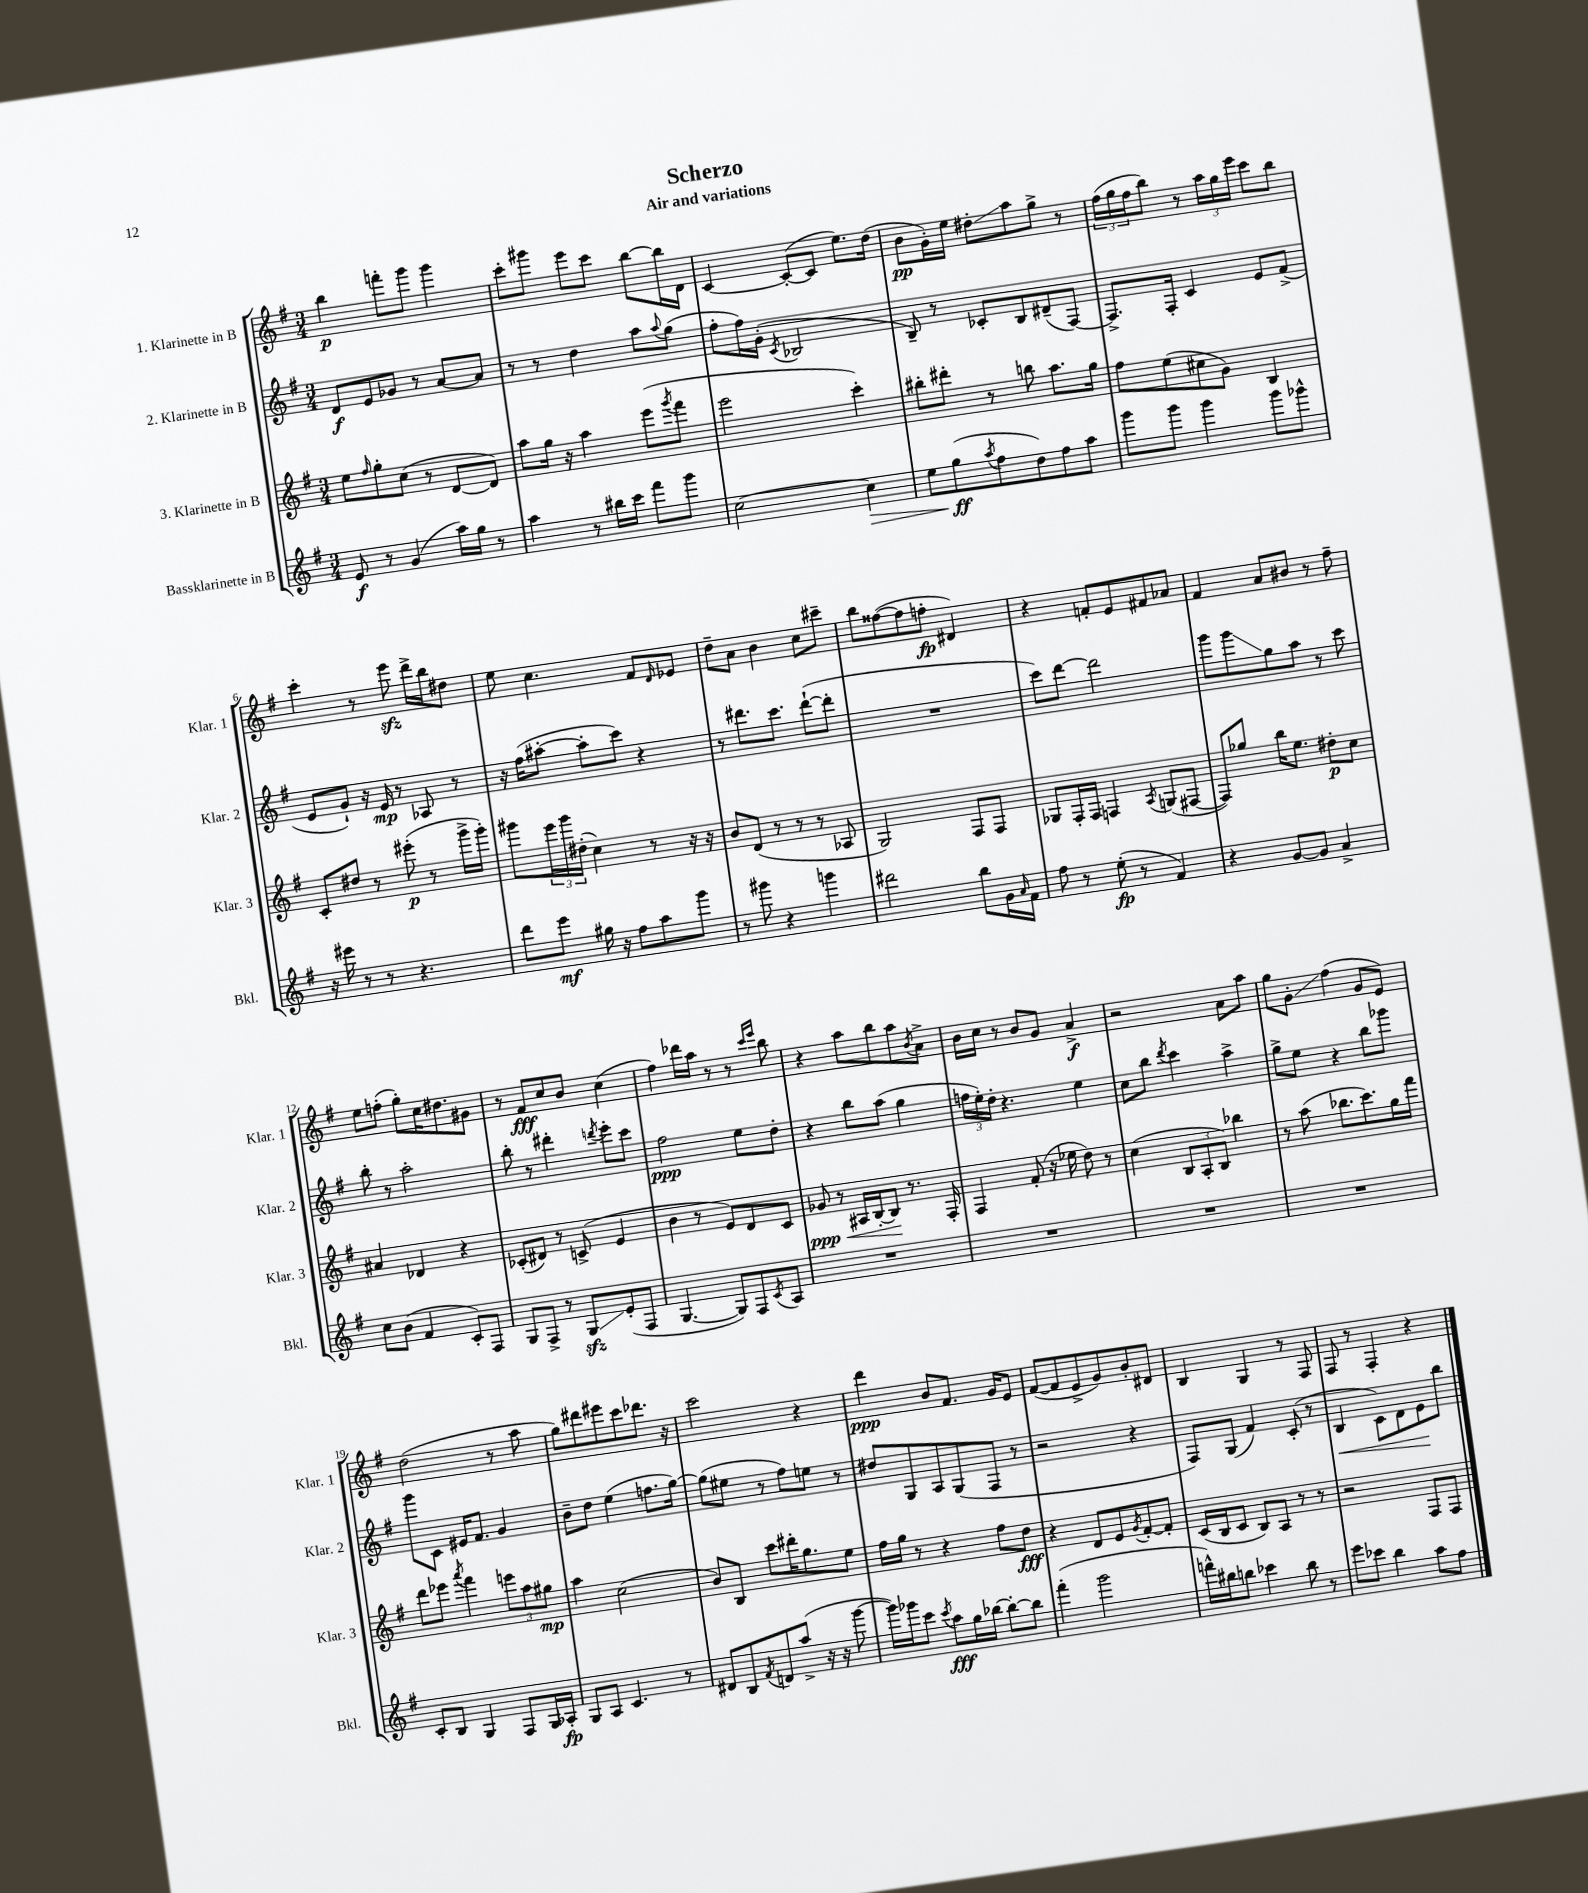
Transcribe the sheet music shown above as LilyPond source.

\header { title = "Scherzo" subtitle = "Air and variations" }
<<
\new StaffGroup <<
\new Staff = "s0" \with { instrumentName = "1. Klarinette in B" shortInstrumentName = "Klar. 1" } {
    \clef treble \key g \major \numericTimeSignature \time 3/4
    b''4\p f'''8-. g'''8 g'''4 |
    c'''8-. gis'''8 e'''8 c'''8 b''8~ b''16 d'16 |
    c'4~ c'8~-.( c'8 e''8.) d''16( |
    b'8\pp g'16-.) e''16 dis''8-.\glissando a''8 g''8-> r8 |
    \tuplet 3/2 { fis''16( g''16 fis''16 } b''8) r8 \tuplet 3/2 { a''16 g''16 e'''16 } c'''8 b''8 |
    c'''4-. r8 e'''8\sfz d'''16-> b''16 dis''8 |
    e''8 c''4. fis'8 \grace { d'16 } ees'8 |
    d''8-- a'8 b'4 c''8 cis'''8-- |
    b''8 fisis''8~( fisis''8 f''8-.\fp dis'4) |
    r4 f'8-. e'8 fis'8 aes'8 |
    fis'4 a'8 bis'8 r8 fis''8-- |
    e''8 f''8-.( g''8-.) c''16 dis''8. gis'8 |
    r8 fis'8\fff c''8 b'8 c''4( |
    fis''4) des'''16 a''16 r8 r8 \grace { c'''16 e'''16 } b''8 |
    r4 a''8 b''8 a''8 \acciaccatura { b'8 } a'8-> |
    b'16 c''16 r8 b'8 g'8 a'4->\f |
    r2 a'8 a''8 |
    g''8 g'8-.\glissando fis''4( g'8 e'8) |
    d''2( r8 a''8 |
    g''8) dis'''8 eis'''8 c'''8 des'''8. r16 |
    c'''2 r4 |
    d'''4\ppp b'8 fis'8. g'16 e'8 |
    fis'8~( fis'8 e'8-> g'8) b'8-. dis'8 |
    b4 g4 r8 fis8 |
    fis8 r8 fis4-. r4 \bar "|." |
}
\new Staff = "s1" \with { instrumentName = "2. Klarinette in B" shortInstrumentName = "Klar. 2" } {
    \clef treble \key g \major \numericTimeSignature \time 3/4
    d'8\f e'8 ges'8 r8 a'8~ a'8 |
    r8 r8 d''4 a''8 \appoggiatura { a''8 } g''8( |
    fis''8-. fis''16) g'16-.( \acciaccatura { c'8 } bes2 |
    b8--) r8 ces'8-. b8 dis'8--( fis8~) |
    fis8.-> fis16-. c'4 e'8 fis'8->( |
    e'8 g'8-!) r16 e'16\mp r8 aes8 r8 |
    r16 fis''16( ais''8~-. ais''8-. c'''8) r4 |
    r8 dis'''8. c'''8. dis'''8~-!( dis'''8-. |
    R2. |
    c'''8) d'''8~ d'''2 |
    g'''8 g'''8\glissando g''8 a''8 r8 c'''8 |
    b''8-. r8 a''2-. |
    b''8-. r8 dis'''4-. \acciaccatura { d'''8 } e'''8-. c'''8 |
    fis''2\ppp e''8 d''8-. |
    r4 b''8 a''8( g''4 |
    \tuplet 3/2 { f''16 e''16-.) d''16-. } r4. e''4 |
    c''8 b''8 \acciaccatura { d'''8 } c'''4 a''4-> |
    g''8-> e''8 r4 b''8 ges'''8 |
    g'''8 c'8 eis'16 fis'8. g'4 |
    b'8-- d''8 e''4( f''8. g''16~) |
    g''8( eis''8 r8 fis''8) e''8 r8 |
    dis''8 g8 a8 g8( fis8 r8 |
    r2 r4 |
    fis8) g8( fis'4) c'8-.( r8 |
    b4\< c'8) d'8 e'8\! b''8 \bar "|." |
}
\new Staff = "s2" \with { instrumentName = "3. Klarinette in B" shortInstrumentName = "Klar. 3" } {
    \clef treble \key g \major \numericTimeSignature \time 3/4
    e''8 \grace { fis''16 } g''8-. c''8( r8 d'8~ d'8) |
    a''8 g''16 r16 a''4 e'''8( \acciaccatura { g'''8 } fis'''8 |
    e'''2 c'''4-.) |
    bis''8-. dis'''8-. r8 b''8 a''8. g''16 |
    fis''8 e''8( cis''8 g'8) b4 |
    c'8-. dis''8 r8 eis'''8-.\p( r8 g'''16-> g'''16-.) |
    gis'''8 \tuplet 3/2 { e'''16 gis'''16 dis''16-.( } c''4) r8 r16 r16 |
    b'8 d'8( r8 r8 r8 aes8 |
    g2) fis8 fis8 |
    ges8 fis16-. fis16 f4 \acciaccatura { a8 } g8( fis8~ |
    fis8) ges''8 b''16 e''8. dis''8-.\p c''8 |
    ais'4 des'4 r4 |
    ces'8-.( dis'8) r8 c'8->( e'4 |
    b'4 r8 e'8) d'8 c'8 |
    ges'8\ppp\< r8 ais16 b16~-. b8\! r8. fis16-. |
    fis4 fis'8-.( r16 ees''16 d''8) r8 |
    c''4( \tuplet 3/2 { b8 a8-. b8) } bes''4 |
    r8 a''8( bes''8. c'''8.) g''16 fis'''16 |
    d'''8 ees'''8 \acciaccatura { a'''8 } fis'''4 \tuplet 3/2 { e'''8 a''8 gis''8\mp } |
    a''4 c''2( |
    b'8) b8 c'''8 dis'''16-. g''8. e''8 |
    fis''16 g''16 r8 r4 fis''8 d''8\fff |
    r4 d'8 e'8 \acciaccatura { g'8 } fis'8~-. fis'8-. |
    c'16( b16 c'8 b8) a8 r8 r8 |
    r2 fis8 fis8 \bar "|." |
}
\new Staff = "s3" \with { instrumentName = "Bassklarinette in B" shortInstrumentName = "Bkl." } {
    \clef treble \key g \major \numericTimeSignature \time 3/4
    e'8\f r8 g'4( a''16) g''16 r8 |
    a''4 r8 bis''16 c'''16 fis'''8 g'''8 |
    c''2~ c''4\> |
    e''8 g''8\ff\!( \acciaccatura { a''8 } fis''8 d''8) fis''8 a''8 |
    g'''8 g'''8 g'''4 g'''8 ges'''8-^ |
    r16 eis'''16 r8 r8 r4. |
    d'''8 e'''8\mf gis''16 r16 fis''8 a''8 g'''8 |
    r8 gis'''8 r4 g'''4 |
    dis'''2 b''8 g'16 \grace { a'16 } fis'16 |
    fis''8 r8 e''8-.\fp( r8 fis'4) |
    r4 g'8~ g'8 a'4-> |
    c''8 b'8( fis'4 c'8-.) fis8 |
    g8 fis8-> r8 g8\glissando\sfz e'8-.( fis8 |
    g4.~ g8) fis8 \acciaccatura { c'8 } a8 |
    R2. |
    R2. |
    R2. |
    R2. |
    c'8-. b8 g4 fis8 g16 aes16-.\fp |
    g8 a8 c'4. r8 |
    dis'8 b8 \acciaccatura { fis'8 } d'8 a''8->( r16 r16 g'''8~ |
    g'''16) ges'''16 c'''8 \acciaccatura { c'''8 } a''8\fff g''16 bes''16~ bes''8~-. bes''8 |
    fis'''4-.( g'''2 |
    f'''16-^) bis''16 b''8 ces'''4 b''8 r8 |
    e'''8 ces'''8 b''4 a''8 fis''8 \bar "|." |
}
>>
>>
